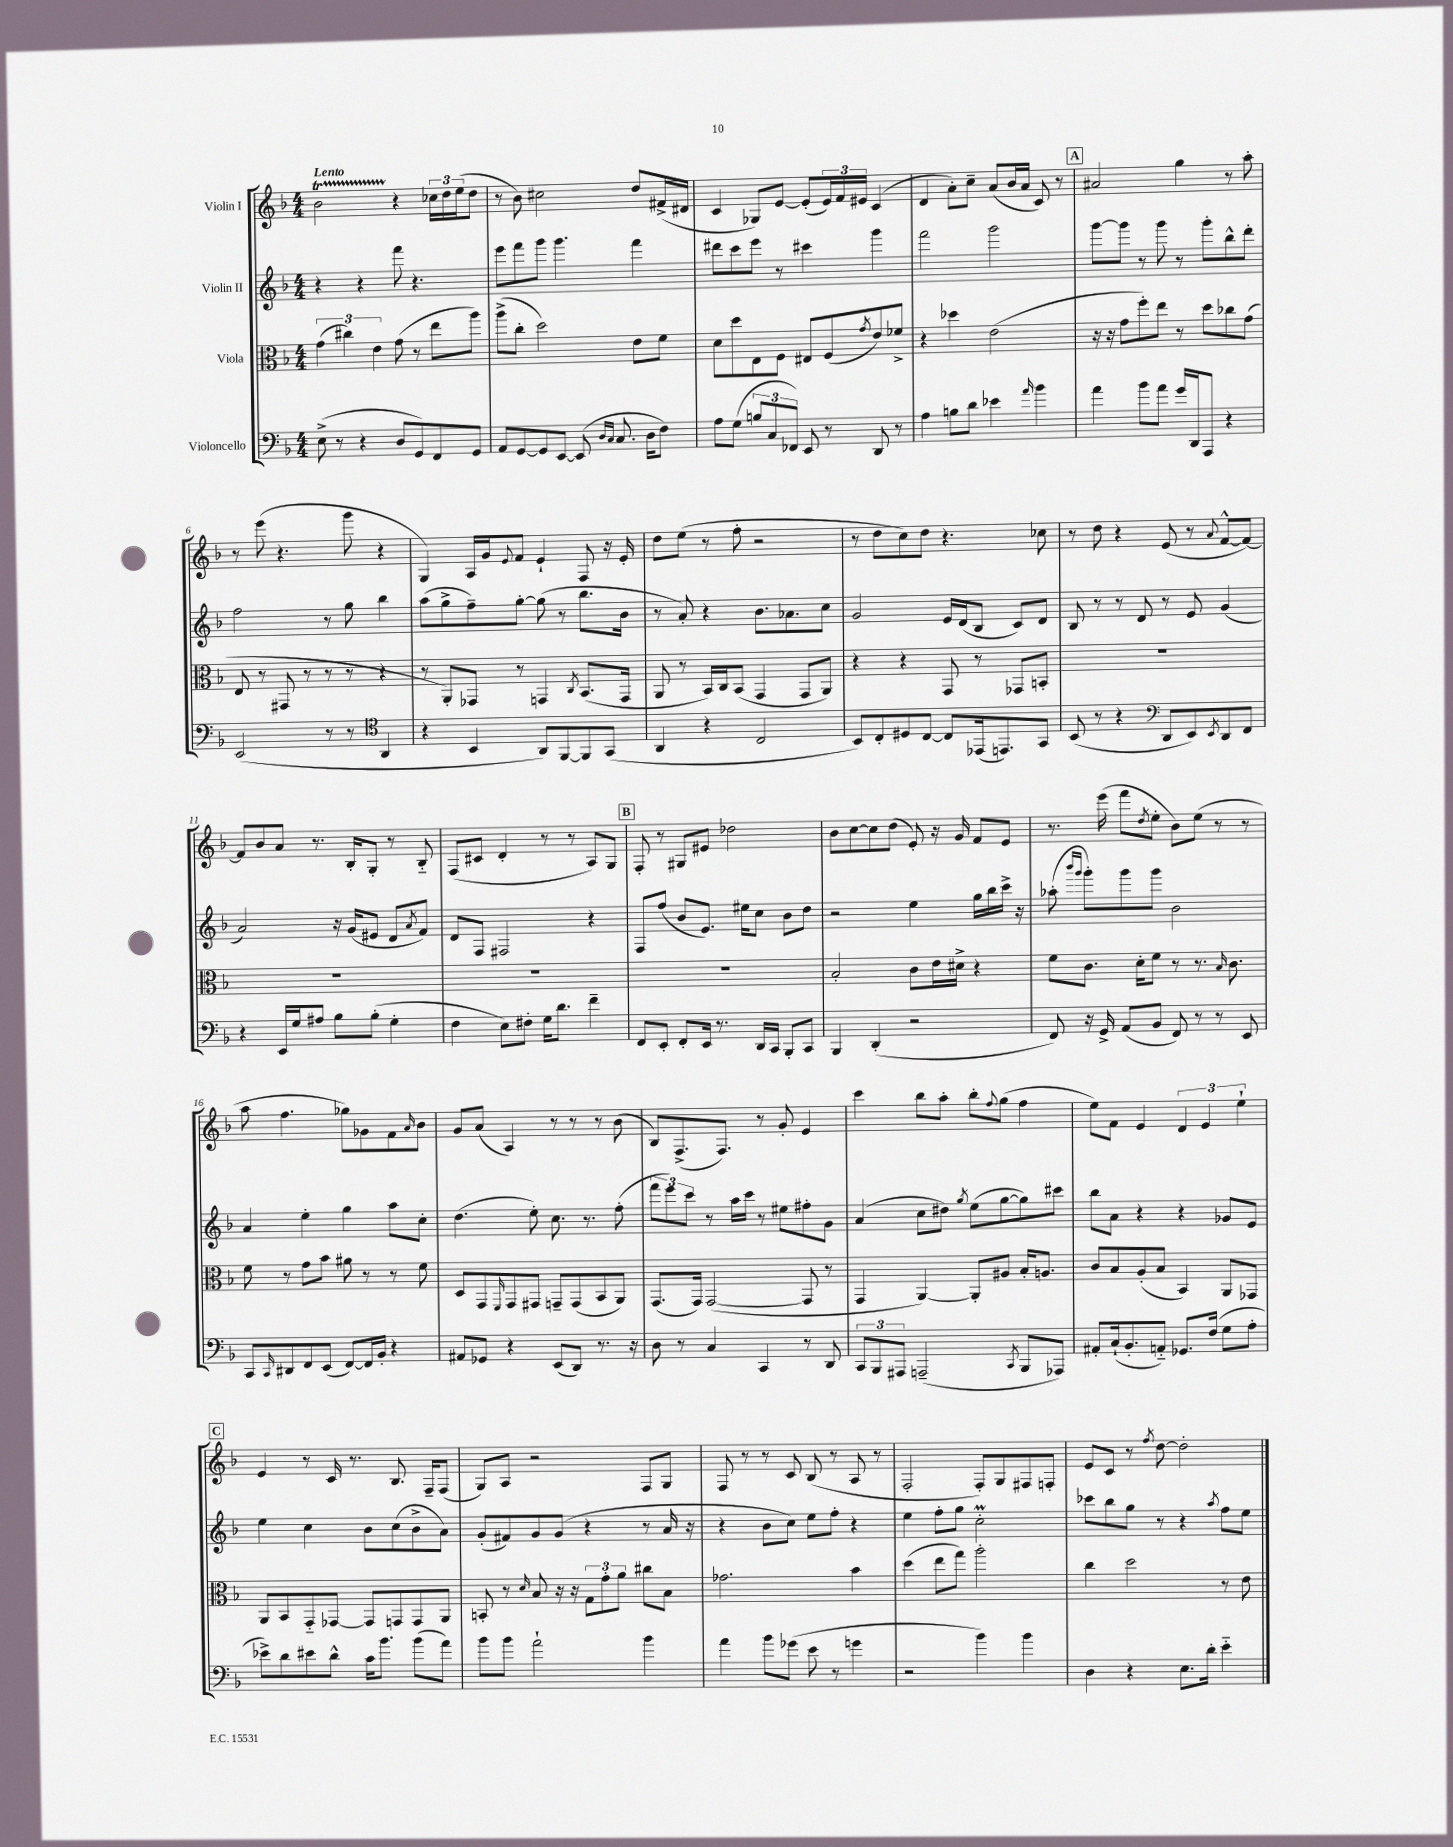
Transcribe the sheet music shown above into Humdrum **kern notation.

**kern	**kern	**kern	**kern
*staff4	*staff3	*staff2	*staff1
*clefF4	*clefC3	*clefG2	*clefG2
*k[b-]	*k[b-]	*k[b-]	*k[b-]
*M4/4	*M4/4	*M4/4	*M4/4
(8E^\	(6g\	4r	2b-\
8r	.	.	.
.	6cc#\)	.	.
4r	.	4r	.
.	6e\	.	.
8D/L	(8g\	8fff\	4r
8GG/)	8r	4.r	.
8FF/	8ee\L	.	24cc-\LL
.	.	.	24dd\
.	.	.	(24ee\J
8GG/J	8aa\J)	.	8dd\J
=	=	=	=
8AA/L	(8aa^\L	8eee\L	8r
[8GG/	8cc'\J	8fff\	8b-\)
8GG/]	2dd\)	8ggg\J	2cc#\
[8EE/J	.	4.ggg\	.
(8EE/]	.	.	.
16qqD/LL	.	.	.
16qqC/JJ	.	.	.
8.C/	.	.	.
.	8e\L	4fff\	8dd/L
16D\LK	.	.	.
8F\J)	8f\J	.	(16f#^/L
.	.	.	16d#/JJ
=	=	=	=
8A\L	8d\L	8ddd#\L	4c/
(8G\J	8dd\	8ccc\	.
12B/L	8E\	8eee\J	8G-/L)
12C/	.	.	.
.	8F\J	8r	[8e/J
12FF-/J)	.	.	.
8EE/	8E#/L	4ccc#\	(8e'/]L
8r	(8F/	.	24e/L)
.	.	.	24f/
.	.	.	24e#/JJ
.	8qg/	.	.
8DD/	8e/)	4ggg\	(4c/
8r	8f-^/J	.	.
=	=	=	=
4A\	4r	2fff\	4d/
8B\L	4dd-\	.	8a'\L)
8d\J	.	.	8cc~\J
4e-\	(2e\	2ggg\	(8a/L
.	.	.	16b-/L
.	.	.	16a/JJ
16qqa/	.	.	.
4b-\	.	.	8c/)
.	.	.	8r
=	=	=	=
4a\	16r	[8ggg\L	2a#/
.	16r	.	.
.	8g\L	8ggg\]J	.
8b-\L	8ff'\)	8r	.
8a\J	8ee\J	8ggg\	.
16g/LL	8r	8r	4gg\
16DD/J	.	.	.
8AAA/J	8dd\L	8ggg'\L	.
4r	8cc-\	8bb-^^\	8r
.	(8g\J	8ddd'\J	8aa'\
=	=	=	=
(2EE/	8E/	2ff\	8r
.	8r	.	(8eee\
.	8GG#/	.	4.r
.	8r	.	.
8r	8r	8r	.
8r	8r	8gg\	8ggg\
*clefC4	*	*	*
4AA/	4r	4bb-\	4r
=	=	=	=
4r	8r	(8aa\L	4G/)
.	8AA'/L)	8gg^\	.
4BB-/	8GG-/J	8ff~\)	16A/LL
.	.	.	16g/J
.	.	.	8qqe/
.	8r	[8gg'\J	8f/J
8AA/L)	4GG/	(8gg\]	4e`/
[8FF/	.	8r	.
.	8qC/	.	.
8FF/]	(8.BB-/L	8.bb-\L	8F/
(8GG/J	.	.	16r
.	16GG/Jk	16b-\Jk	16e'/
=	=	=	=
4AA/	8AA/	8r	8dd\L
.	8r	8a'/)	(8ee\J
4r	16BB-/LL)	4r	8r
.	16C/J	.	.
.	(8BB-/J	.	8ff'\
2C/	4GG/	8.b-\L	2r
.	.	8.a-\	.
.	8GG/L	.	.
.	8AA/J)	8cc\J	.
=	=	=	=
8BB-/L)	4r	2g/	8r
8C'/	.	.	8dd\L
8D#/	4r	.	8cc\)
[8C/J	.	.	8dd\J
8C/]L	8GG/	16e/LL	4.r
.	.	(16d/J	.
(16EE-/k	8r	8B-/J	.
8.EE/)	.	.	.
.	8GG-/L	8c/L)	.
8GG/J	8BB'/J	8d/J	8cc-\
=	=	=	=
(8BB-/	1r	8B-/	8r
8r	.	8r	8dd\
4r	.	8r	4r
.	.	8d/	.
*clefF4	*	*	*
8DD/L	.	8r	(8e/
8EE/)	.	8e/	8r
8qEE/	.	.	8qqa/
8DD/	.	(4g/	[8f^^/L
8FF/J	.	.	8f/_J)
=	=	=	=
4r	1r	2a/)	8f/]L
.	.	.	8b-/
16EE/LL	.	.	8a/J
16G/J	.	.	.
8A#/J	.	.	8.r
8B-\L	.	16r	.
.	.	(16g/LK	16B-'/LK
(8B-'\J	.	8e#/J	8G'/J
4G'\	.	8d/L	8r
.	.	8qa/	.
.	.	8f/J)	8B-'~/
=	=	=	=
4F\	1r	8d/L	(8F/L
.	.	8F/J	8c#/J
8E\L)	.	2F#/	4d'/
8F#'\J	.	.	.
16G\LK	.	.	8r
8.d\J	.	.	.
.	.	.	8r
4f~\	.	4r	8A/L)
.	.	.	8G/J
=	=	=	=
8FF/L	1r	8F/L	8F'/
8EE'/J	.	(8ff/J	8r
8FF'/L	.	8b-/L	8G#/L
16EE/Jk	.	8.e/J)	8e#/J
8.r	.	.	.
.	.	.	2dd-\
.	.	16ee#\LK	.
16DD/LL	.	8cc\J	.
16CC/JJ	.	.	.
8BBB-'/L	.	8b-\L	.
8CC/J	.	8dd\J	.
=	=	=	=
4BBB-/	2B-'/	2r	8b-\L
.	.	.	[8cc\
(4DD'/	.	.	8cc\]
.	.	.	(8dd\J
2r	8c\L	4ee\	8e'/)
.	16e\L	.	16r
.	16d#^\JJ	.	16g/
.	4r	16gg\LL	8f/L
.	.	16bb-\	.
.	.	16ccc^\JJ	8e/J
.	.	16r	.
=	=	=	=
8FF/)	8f\L	(8aa-'\	8.r
.	.	16qqbbb-/LL	.
.	.	16qqggg/JJ	.
16r	8.c\J	8ggg'\L)	.
16GG^/	.	.	(16eee\
(8AA/L	.	8ggg\	8fff\L
.	16d'\LK	.	.
.	.	.	8qdd/
8BB-/J	8f\J	8ggg\J	8ee'\J
8FF/)	8r	2b-\	8b-\L)
8r	8.r	.	(8ee\J
8r	.	.	8r
.	16qqB-/	.	.
.	8.c\	.	.
8EE/	.	.	8r
=	=	=	=
8CC/L	8f\	4a/	8aa\
16qqCC/	.	.	.
8DD#/	8r	.	4.ff\
8FF/	8g\L	4ee'\	.
(8EE/J	8b-\J	.	.
[8FF/L)	8a#\	4gg\	8gg-\L)
16FF/]L	8r	.	8g-\
16BB-'/JJ	.	.	.
4r	8r	8aa\L	8f\
.	.	.	16qqa/
.	8f\	8cc'\J	8b-\J
=	=	=	=
8AA#/L	8D/L	(4.dd\	8g/L
8GG-/J	8GG/	.	(8a/J
.	16qqFF/	.	.
4r	8GG/	.	4A/)
.	8GG#/J	8ee'\)	.
(8EE/L	8GG~/L	8.cc\	8r
8DD/J)	(8GG/	.	8r
.	.	8.r	.
8.r	8BB-/	.	8r
.	8AA/J)	(8ff'\	(8b-\
16r	.	.	.
=	=	=	=
8D\	(8.GG/L	12fff\L	8B-/L)
.	.	12eee\)	.
8r	.	.	(8.F^/
.	.	12ccc\J	.
.	16GG/Jk)	.	.
4C/	([2GG/	8r	.
.	.	.	8.F/J)
.	.	16aa\LL	.
.	.	16ccc\JJ	.
4CC/	.	8r	8r
.	.	8ee#\L	8g'/
8r	8GG/]	8ff#'\	4e/
8DD/	8r	8g\J	.
=	=	=	=
12CC/L	4GG/	(4a/	4ccc\
12BBB-/	.	.	.
12AAA#/J	.	.	.
(2AAA~/	[4AA/)	8cc\L	8bb-\L
.	.	8dd#\J)	8aa'\J
.	.	8qgg/	.
.	8AA'/]L	(8ee\L	8bb-'\L
.	.	.	8qqff/
.	8A#/J	[8gg\	(8gg\J
8qCC/	.	.	.
8BBB-/L	16B-'/LK	8gg\])	4ff\
.	8.A/J	.	.
8AAA-/J)	.	8ccc#\J	.
=	=	=	=
8AA#'/L	8c/L	8bb-\L	8ee\L)
(16C`/k	8B-/	8a\J	8f\J
8.BB-'/	.	.	.
.	(8A'/	4r	4e/
8AA'~/J)	8B-/J	.	.
8.GG-/L	4BB-/)	4r	6d/
.	.	.	6e/
(16F/Jk	.	.	.
8G\L	8AA/L	8g-/L	.
.	.	.	6ee`\
8A'\J	8GG-/J	8e/J	.
=	=	=	=
8e-^\L)	8AA/L	4ee\	4e/
8d\	8BB-/	.	.
8e#\	8GG'~/	4cc\	8r
8d^^\J	[8GG-/J	.	16c/
.	.	.	8.r
16c\LK	8GG-/]L	8b-\L	.
8.b-\J	.	.	.
.	8GG/	(8cc\	8.B-/
(8b-\L	8GG/	8b-^\	.
.	.	.	16F~/LK
8a\J)	8AA/J	8a\J)	(8F/J
=	=	=	=
8b-\L	8BB'/	(8g'/L	8G/L)
8b-\J	8r	8f#/)	8A/J
.	16qqd/	.	.
2a`\	8B-/	8g/	2r
.	16r	(8g/J	.
.	16r	.	.
.	12G\L	4r	.
.	12g'\	.	.
.	12a\J	.	.
4b-\	8cc#\L	8r	8F/L
.	8B-\J	16a/	8G/J
.	.	16r	.
=	=	=	=
4a\	2.g-\	4r	8F/
.	.	.	8r
8b-\L	.	8b-\L	8r
(8g-\J	.	8cc\J)	8c/
8e\	.	8ee\L	(8B-/
8r	.	8ff'\J	8r
4g\	4b-\	4r	8A/
.	.	.	8r
=	=	=	=
2r	(4dd\	4ee\	2F'/
.	8ee\L	8ff'\L	.
.	8gg\J)	8gg\J	.
4b-\)	2aa'\	2cc'\	8F'/L)
.	.	.	8G/
4b-\	.	.	8F#/
.	.	.	8F'/J
=	=	=	=
4D\	4cc\	8ccc-\L	8e/L
.	.	8bb-\	8c/J
4r	2dd\	8gg\J	8r
.	.	.	8qff/
.	.	8r	[8dd\
8.E\L	.	4r	2dd'\]
16d'\Jk	.	.	.
.	.	8qaa/	.
4e'~\	8r	8ff\L	.
.	8e\	8ee\J	.
==	==	==	==
*-	*-	*-	*-
